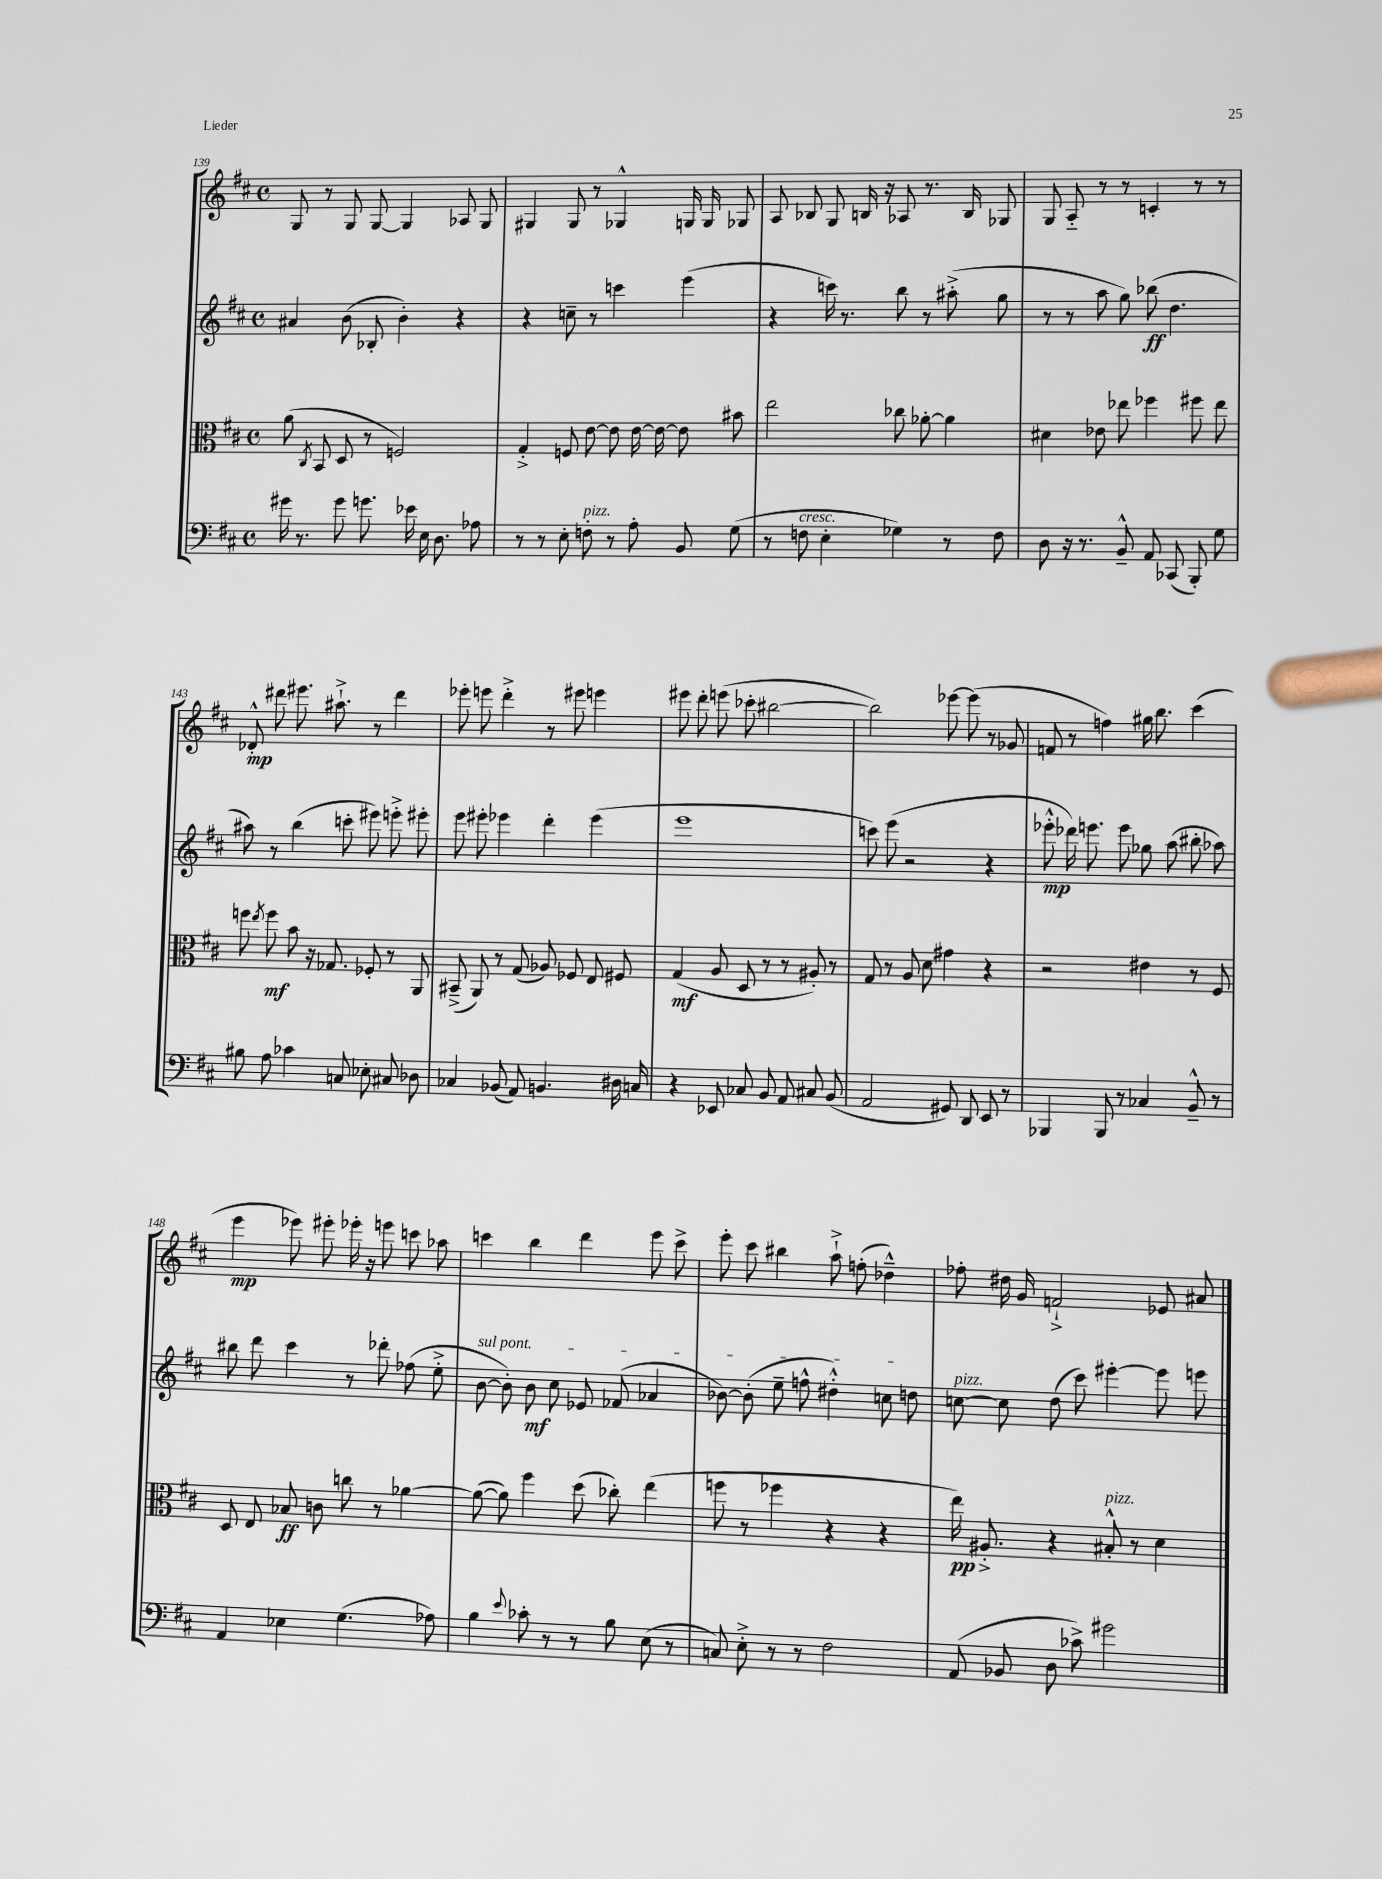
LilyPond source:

<<
\new StaffGroup <<
\new Staff = "s0" {
    \clef treble \key d \major \defaultTimeSignature \time 4/4
    \autoBeamOff g8 r8 g8 g8~ g4 aes8 g8 |
    gis4 gis8 r8 ges4-^ g16 g16 ges8 |
    a8 bes8 g8 b16 r16 aes8 r8. b16 ges8 |
    g8 a8-_ r8 r8 c'4-. r8 r8 |
    des'8-.-^\mp dis'''8 eis'''8. ais''8.-!-> r8 dis'''4 |
    ees'''8-. e'''8 d'''4-.-> r8 eis'''8 e'''4 |
    eis'''8 d'''8-. e'''8( ces'''8-. bis''2~ |
    bis''2) ees'''8~ ees'''8( r8 ges'8 |
    f'8 r8 f''4) gis''16 b''8. cis'''4( |
    e'''4\mp ees'''8) eis'''8-. ees'''16-. r16 e'''8 c'''8 aes''8 |
    c'''4 b''4 d'''4 e'''8 c'''8-> |
    e'''8-. cis'''8 bis''4 a''8-!-> f''8-.( des''4---^) |
    fes''8-. dis''16 g'16 f'2-!-> ees'8 ais'8 \bar "|." |
}
\new Staff = "s1" {
    \clef treble \key d \major \defaultTimeSignature \time 4/4
    \autoBeamOff ais'4 b'8( bes8-. b'4-.) r4 |
    r4 c''8-- r8 c'''4 e'''4( |
    r4 c'''16) r8. b''8 r8 ais''8-.->( g''8 |
    r8 r8 a''8 g''8) bes''8\ff( d''4. |
    ais''8) r8 b''4( c'''8-. eis'''8) e'''8-.-> eis'''8-. |
    e'''8 eis'''8-. ees'''4 d'''4-. ees'''4( |
    e'''1 |
    c'''8) e'''8( r2 r4 |
    ees'''8-.-^\mp des'''16) e'''8. e'''8 ges''8 a''8( bis''8-. aes''8) |
    bis''8 d'''8 cis'''4 r8 des'''8-. fes''8( e''8-.-> |
    \once \override TextSpanner.bound-details.left.text = \markup { \italic "sul pont." } b'8~\startTextSpan b'8-.) b'8\mf cis''8 ees'8 fes'8( aes'4 |
    bes'8~) bes'8-.( e''8-- f''8-^ dis''4-.-^) c''8 d''8\stopTextSpan |
    c''8~^\markup { \italic "pizz." } c''8 d''8( cis'''8) eis'''4~-. eis'''8 e'''8 \bar "|." |
}
\new Staff = "s2" {
    \clef alto \key d \major \defaultTimeSignature \time 4/4
    \autoBeamOff a'8( \acciaccatura { cis8 } b,8 d8 r8 f2) |
    g4-.-> f8 e'8~ e'8 e'16~ e'16~ e'8 bis'8 |
    e''2 ces''8 aes'8~-. aes'4 |
    dis'4 ees'8 ees''8 fes''4 fis''8 ees''8 |
    f''8 \acciaccatura { e''8 } f''8\mf b'8 r16 ges8. fes8-. r8 a,8 |
    bis,8--->( a,8) r8 g8( aes8) fes8 e8 fis8 |
    g4\mf( a8 d8 r8 r8 ais8-.) r8 |
    g8 r8 a8 d'8 gis'4 r4 |
    r2 eis'4 r8 fis8 |
    d8 e8 bes8\ff c'8 c''8 r8 aes'4~ |
    aes'8~( aes'8) fis''4 d''8( ces''8-.) e''4( |
    f''8 r8 fes''4 r4 r4 |
    e''16\pp) ais8.-.-> r4 bis8-.-^^\markup { \italic "pizz." } r8 d'4 \bar "|." |
}
\new Staff = "s3" {
    \clef bass \key d \major \defaultTimeSignature \time 4/4
    \autoBeamOff gis'16 r8. gis'8 g'8. ees'16 e16 d8. aes8 |
    r8 r8 e8-. f8-.^\markup { \italic "pizz." } r8 a8-. b,8 g8( |
    r8 f8^\markup { \italic "cresc." } e4-. ges4) r8 f8 |
    d8 r16 r8. b,8---^ a,8 ces,8( b,,8-.) g8 |
    bis8 a8 ces'4 c8 ees8-. cis8 des8 |
    ces4 bes,8( a,8) b,4. dis16 c16 |
    r4 ees,8 ces8 b,8 a,8 cis8 b,8( |
    a,2 gis,8) d,8 e,8 r8 |
    bes,,4 bes,,8 r8 ces4 b,8---^ r8 |
    a,4 ees4 g4.( aes8) |
    b4 \appoggiatura { e'8 } ces'8-. r8 r8 b8 e8( r8 |
    c8) e8-.-> r8 r8 fis2 |
    a,8( bes,8 d8 ces'8->) gis'2 \bar "|." |
}
>>
>>
\layout { \context { \Score currentBarNumber = #139 } }
